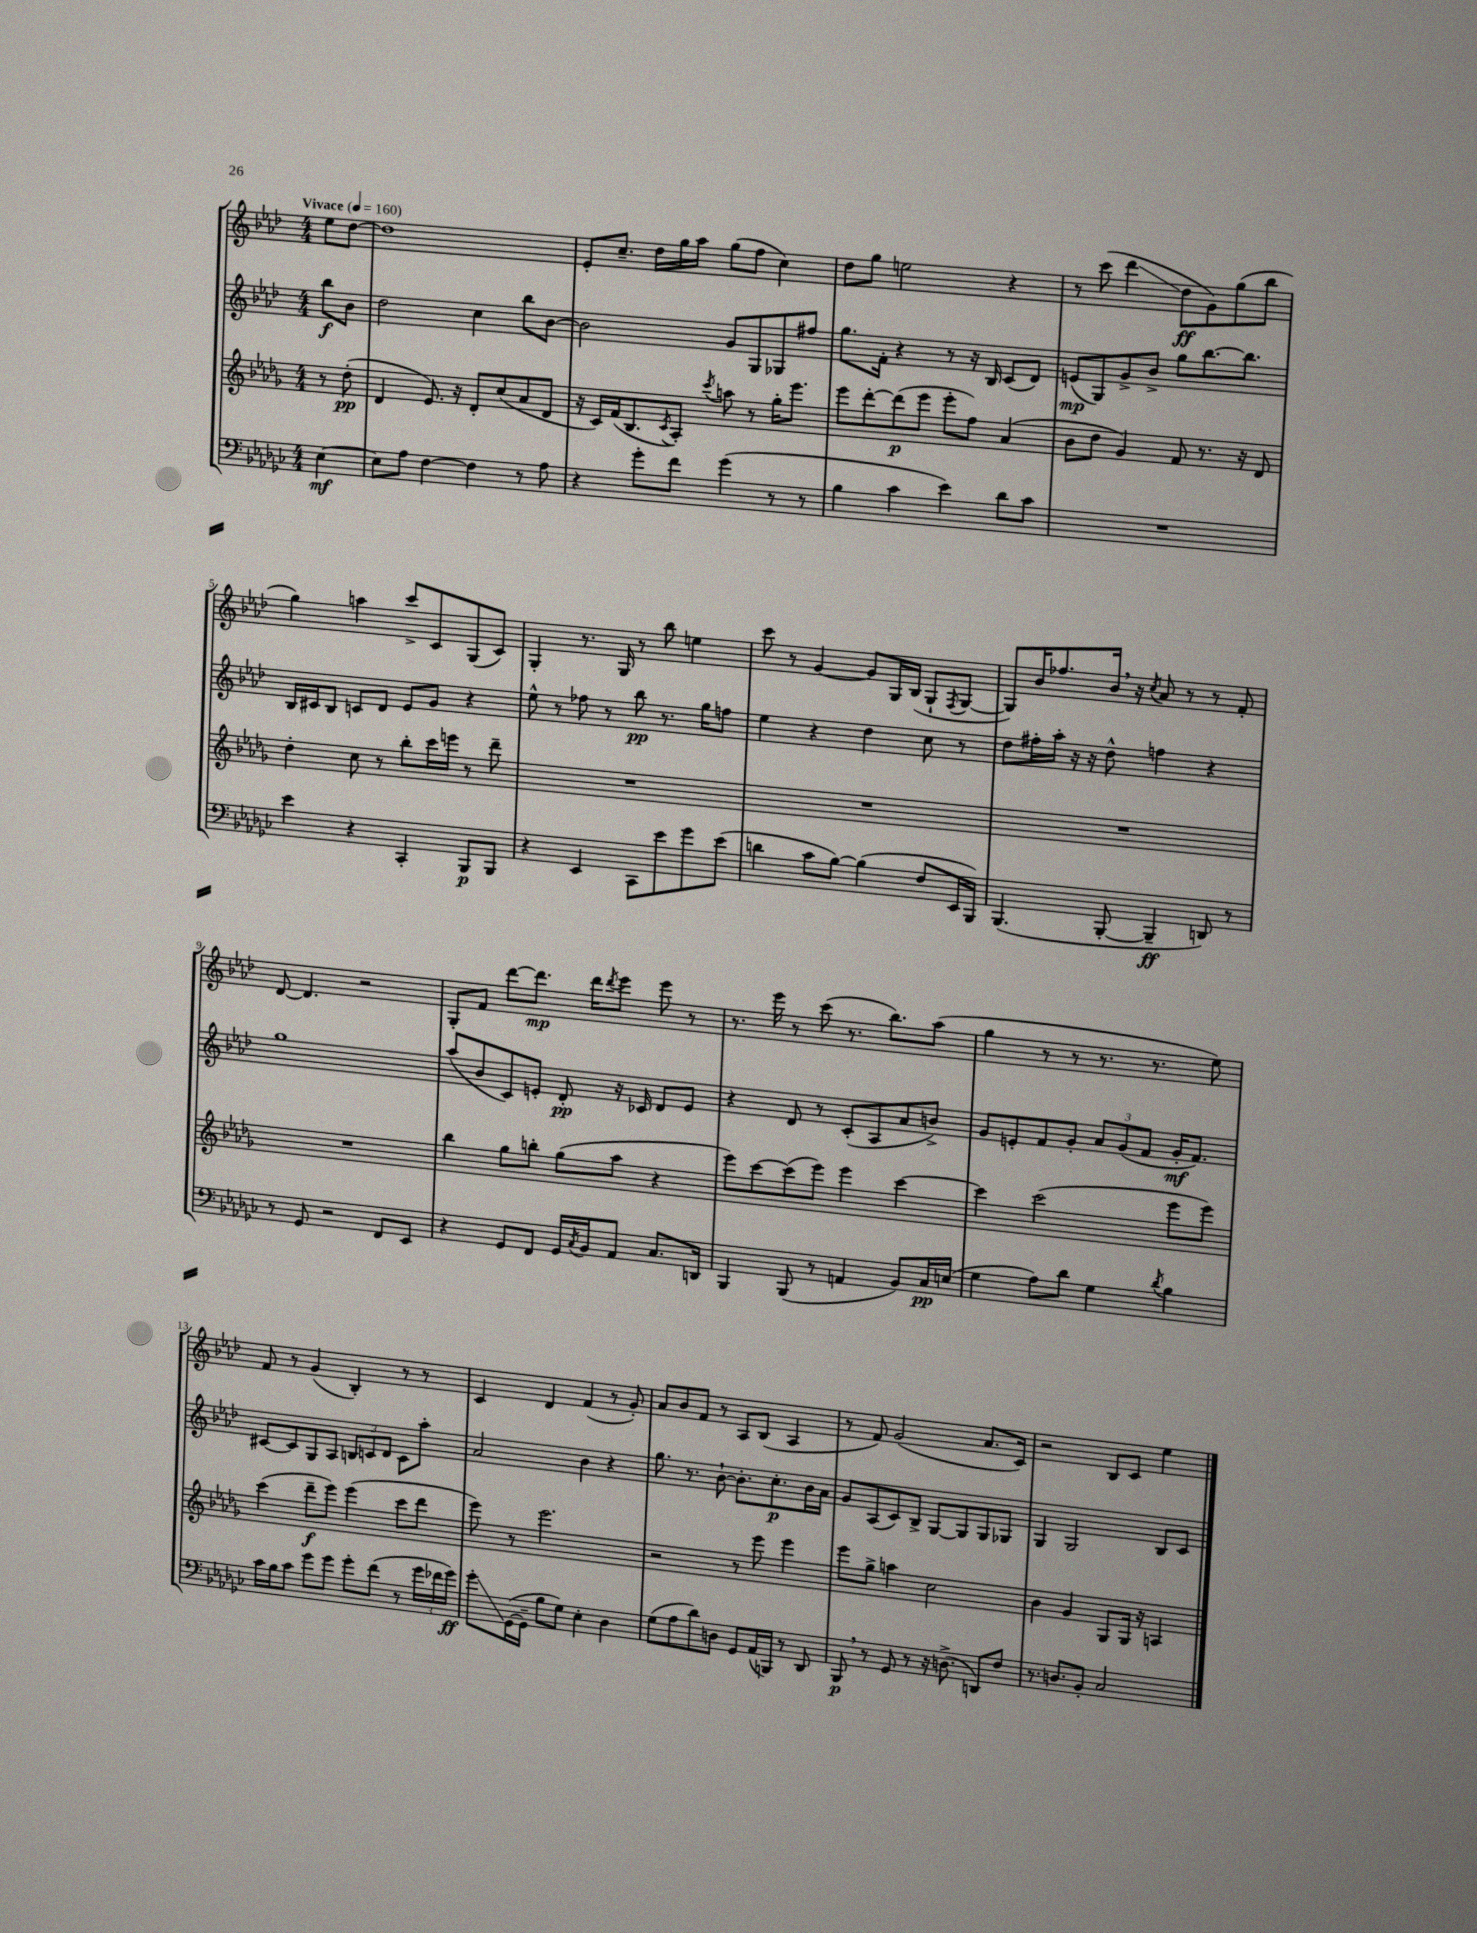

**kern	**kern	**kern	**kern
*staff4	*staff3	*staff2	*staff1
*clefF4	*clefG2	*clefG2	*clefG2
*k[b-e-a-d-g-c-]	*k[b-e-a-d-g-]	*k[b-e-a-d-]	*k[b-e-a-d-]
*M4/4	*M4/4	*M4/4	*M4/4
*MM160	*MM160	*MM160	*MM160
[4E-\	8r	8bb-\L	8ee-\L
.	(8dd-'\	8b-\J	[8dd-\J
=	=	=	=
8E-\]L	4d-/	2dd-\	1dd-]
8A-\J	.	.	.
[4F\	8.e-/)	.	.
.	16r	.	.
4F\]	8d-'/L	4cc\	.
.	(8cc/	.	.
8r	8a-/	8bb-\L	.
8A-\	8d-/J	[8b-\J	.
=	=	=	=
4r	16r	2b-\]	8e-'/L
.	16c/LL)	.	.
.	(16f/J	.	8.cc~/J
.	8.B-/	.	.
8g-'\L	.	.	.
.	.	.	16dd-\LL
.	8qc/	.	.
8f\J	8A-'/J)	.	16gg\
.	.	.	16aa-\JJ
.	8qccc/	.	.
(4g-\	8aa\	8g/L	(8gg\L
.	8r	8G/	8ff\J
8r	16gg-'\LK	8G-/	4cc\)
.	8.eee-\J	.	.
8r	.	8ff#/J	.
=	=	=	=
4B-\	8eee-\L	8.gg\L	8dd-\L
.	[8ddd-'\	.	8gg\J
.	.	16f'\Jk	.
4c-\	(8ddd-\]	4r	2ee\
.	8eee-\J	.	.
4e-\)	8eee-'\L	8r	.
.	8ff\J)	16r	.
.	.	16B-/	.
8d-\L	(4a-/	(8c/L	4r
8c-\J	.	8d-/J)	.
=	=	=	=
1r	8b-\L	(8e/L	8r
.	8dd-\J	8G/)	(8ccc\
.	4g-/)	8g^/	4ddd-\
.	.	8b-^/J	.
.	8f/	8gg\L	8dd-\L
.	8.r	[8.bb-\	8g\)
.	.	.	(8gg\
.	16r	8.bb-\]J	.
.	8d-/	.	8bb-\J
=	=	=	=
4e-\	4dd-'\	16B-/LL	4gg\)
.	.	16c#/J	.
.	.	8B-/J	.
4r	8cc\	8c/L	4aa\
.	8r	8d-/J	.
4CC-'/	8bb-'\L	8e-/L	8ccc^/L
.	16ccc\L	8g/J	8c/
.	16eee\JJ	.	.
8BBB-/L	8r	4r	(8G/
8BBB-/J	8ddd-~\	.	8c/J)
=	=	=	=
4r	1r	8ee-^^\	4G'/
.	.	8r	.
4EE-/	.	8ff-\	8.r
.	.	8r	.
.	.	.	16G/
8CC-\L	.	8bb-\	8r
8e-\	.	8.r	8bb-\
8g-\	.	.	4ee\
.	.	16gg\LK	.
(8e-\J	.	8ff\J	.
=	=	=	=
4d\	1r	4ee-\	8ccc\
.	.	.	8r
8c-\L	.	4r	[4g/
[8B-\J)	.	.	.
(4B-\]	.	4dd-\	8g/]L
.	.	.	16G/L
.	.	.	(16B-/JJ
8F/L	.	8cc\	8G`/L
.	.	.	8qF/
16EE-/L	.	8r	[8G/J
16BBB-/JJ)	.	.	.
=	=	=	=
(4.BBB-/	1r	8dd-\L	8G/]L)
.	.	16ff#'\L	16b-/K
.	.	16aa-'\JJ	8.ff-/
.	.	16r	.
.	.	16r	.
[8BBB-'/	.	8dd-^^\	16b-/Jk
.	.	.	16r
.	.	.	8qcc/
4BBB-~/]	.	4ff\	8a-/
.	.	.	8r
8DD/)	.	4r	8r
8r	.	.	8f'/
=	=	=	=
8r	1r	1gg	[8d-/
8GG-/	.	.	4.d-/]
2r	.	.	.
.	.	.	2r
8FF/L	.	.	.
8EE-/J	.	.	.
=	=	=	=
4r	4bb-\	(8aa-/L	8G'/L
.	.	8b-/	8f/J
8GG-/L	8gg-\L	8c/)	[8ddd-\L
8FF/J	8bb'\J	8e'/J	8.ddd-\]J
16GG-/LL	(8gg-\L	8d-'/	.
8qC-/	.	.	.
16BB-/J	.	.	16ddd-\LK
.	.	.	8qddd-/
8AA-/J	8aa-\J	16r	8eee-\J
.	.	16c-/	.
8.C-/L	4r	8d-/L	8eee-\
.	.	8e/J	8r
16DD/Jk	.	.	.
=	=	=	=
4BBB-/	8eee-\L)	4r	8.r
.	[8ccc\	.	.
.	.	.	16eee-\
(8BBB-/	(8ccc\]	8d-/	8r
8r	8eee-\J)	8r	(8ccc\
4AA/	4eee-\	(8c'/L	8.r
.	.	8A-/	.
.	.	.	8.bb-\L)
8BB-/L)	[4ccc\	8a-/	.
16C-/L	.	8b^/J)	(8aa-\J
(16E/JJ	.	.	.
=	=	=	=
4G-\	4ccc\]	8g/L	4gg\
.	.	8e'/	.
8A-\L)	(2ccc\	8f/	8r
8d-\J	.	8g'/J	8r
4G-\	.	12a-/L	8.r
.	.	(12g/	.
.	.	12f/J	.
.	.	.	8.r
8qd-/	.	.	.
4B-\	8eee-\L	16g'/LK	.
.	.	8.f/J)	.
.	8eee-\J)	.	8ee-\)
=	=	=	=
16c-\LL	(4ccc\	[8c#/L	8f/
16B-\J	.	.	.
8c-\J	.	8c#/]	8r
8g-\L	8ddd-~\L	8G/	(4g/
8g-\J	8eee-\J)	8A-/J	.
8g-'\L	(4eee-\	12B/L	4B-'/)
.	.	12c/	.
(8f\J	.	.	.
.	.	12d-/J	.
8r	8ccc\L	8c\L	8r
24g-\LL	8ddd-\J	8aa-'\J	8r
24f-\	.	.	.
24g-\JJ)	.	.	.
=	=	=	=
8g-'\L	8eee-\)	2a-/	4c/
([16GG-\L	8r	.	.
16GG-~\]JJ	.	.	.
8B-\L	2.eee-\	.	4d-/
8G-\J)	.	.	.
4E-'\	.	4b-\	(4f/
4D-\	.	4r	8r
.	.	.	8g'/)
=	=	=	=
(8G-\L	2r	8.gg\	8a-/L
8A-\	.	.	8b-/
.	.	8.r	.
8d-\)	.	.	8f/J
8D\J	.	[8b-`\	8r
8GG-/L	8r	8.b-'\]L	8A-/L
(16AA-/L	8eee-\	.	(8B-/J
16BBB/JJ)	.	8.cc'\	.
8r	4eee-\	.	4A-/
8DD-/	.	16b-\L	.
.	.	16a-\JJ	.
=	=	=	=
8BBB-/	8eee-\L	8g/L	8r
8r	8gg-^\J	(8A-/	8f/)
8GG-/	4aa\	8c/)	(2g/
8r	.	8B-^/J	.
16r	2cc\	[8G/L	.
(8.D^\	.	.	.
.	.	8G/]	.
8DD/L)	.	8G/	8.a-/L
8F/J	.	8G-/J	.
.	.	.	16c/Jk)
=	=	=	=
8.r	4b-\	4G/	2r
8.D/L	.	.	.
.	4g-/	2G/	.
8BB-'/J	.	.	.
2C-/	8G-/L	.	8B-/L
.	16G-/Jk	.	8c/J
.	16r	.	.
.	4A/	8B-/L	4ee-\
.	.	8c/J	.
==	==	==	==
*-	*-	*-	*-
